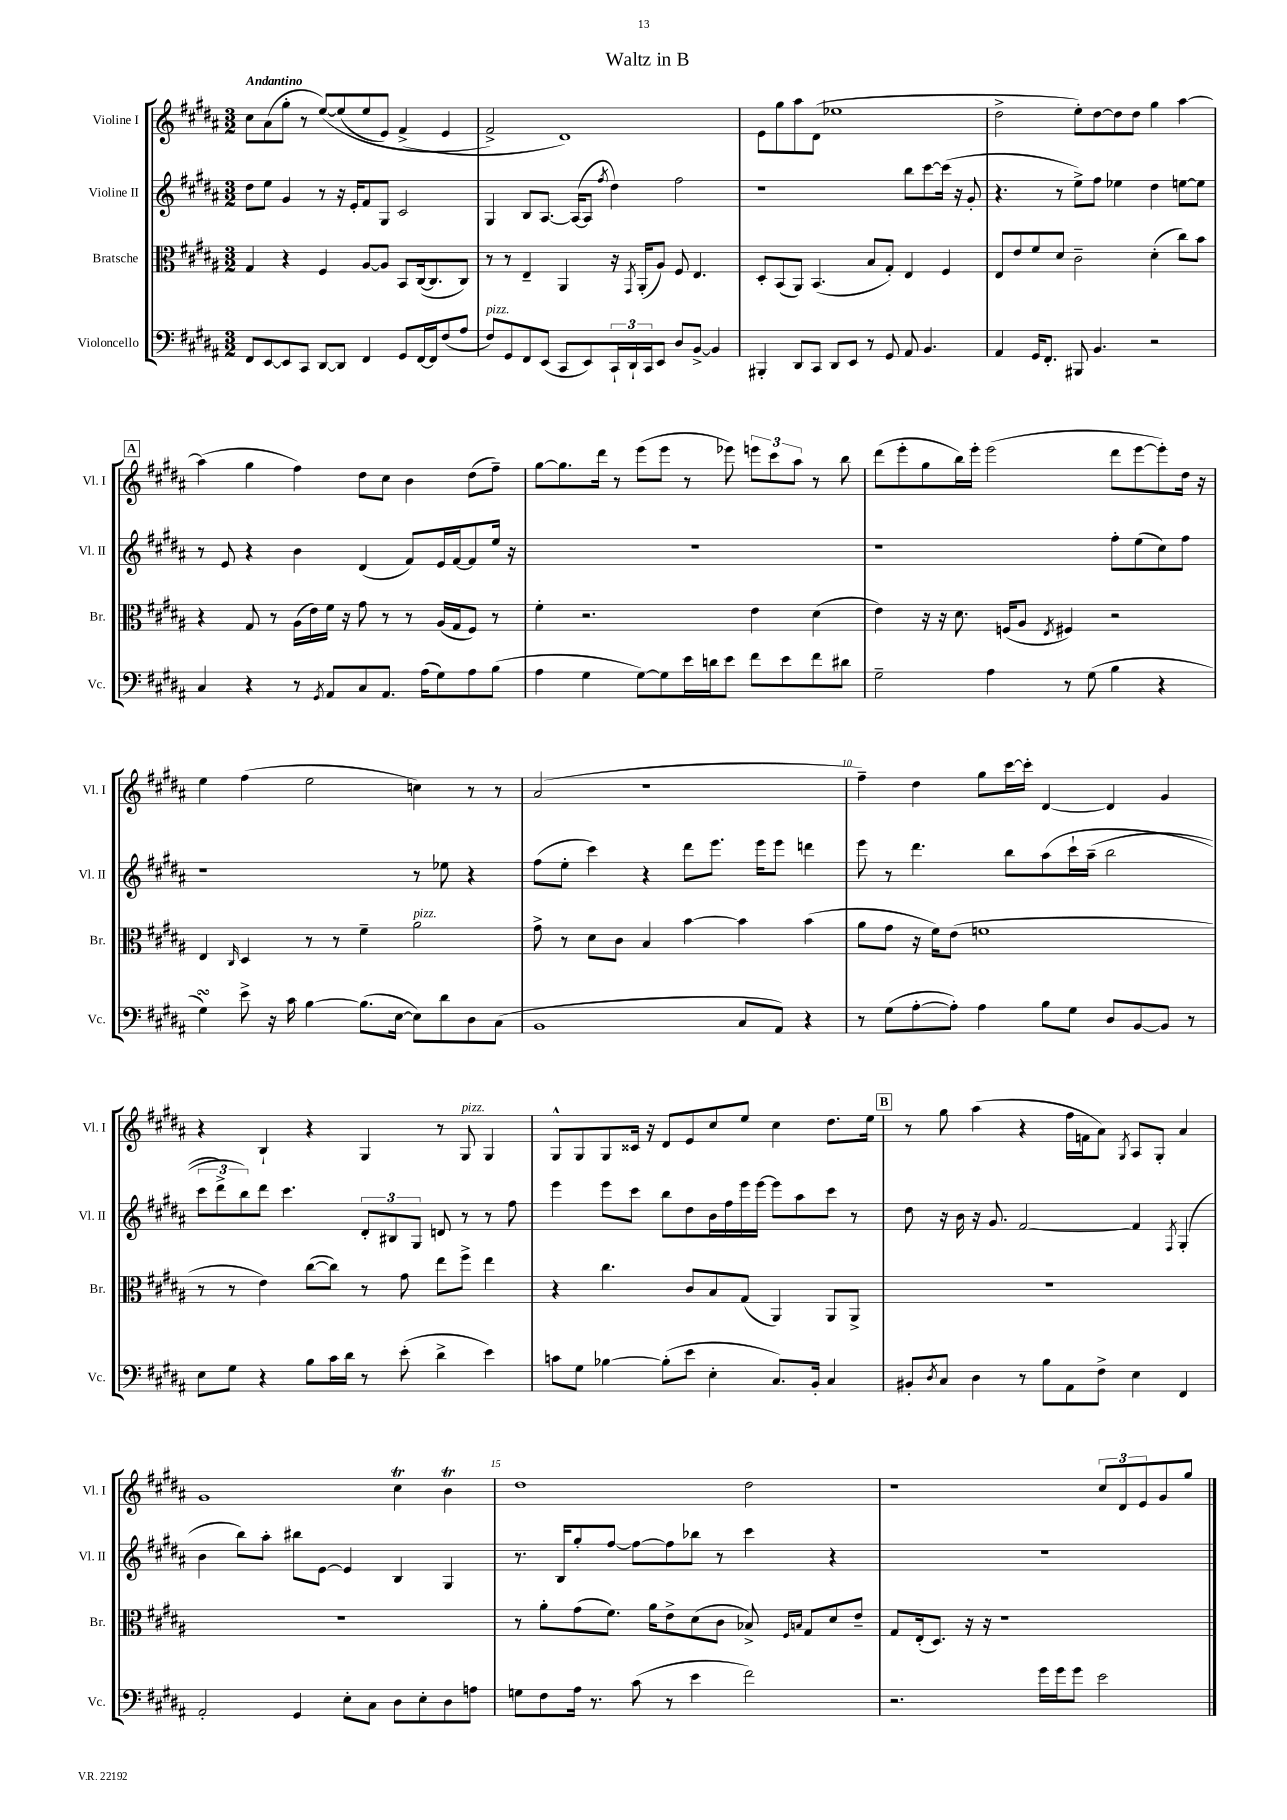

**kern	**kern	**kern	**kern
*staff4	*staff3	*staff2	*staff1
*clefF4	*clefC3	*clefG2	*clefG2
*k[f#c#g#d#a#]	*k[f#c#g#d#a#]	*k[f#c#g#d#a#]	*k[f#c#g#d#a#]
*M3/2	*M3/2	*M3/2	*M3/2
8FF#/L	4G#/	8dd#\L	8cc#\L
[8EE/	.	8ee\J	(8a#\
8EE/]	4r	4g#/	8gg#'\J
8CC#/J	.	.	8r
[8DD#/L	4F#/	8r	&([8ee/L)
8DD#/]J	.	16r	(8ee/]
.	.	16e'/LK	.
4FF#/	[8A#/L	8f#/	8ee/
.	8A#/]J	8G#/J	8e/J)
8GG#/L	8BB/L	2c#/	(4f#^/
[16FF#/L	([16C#/k	.	.
16FF#/]J	8.C#/]	.	.
(8F#/	.	.	4e/
8A#/J	8C#/J)	.	.
=	=	=	=
8F#/L)	8r	4G#/	2f#^/&)
8GG#/	8r	.	.
8FF#/	4E~/	8B/L	.
(8EE/J	.	[8.A#/J	.
8CC#/L	4AA#/	.	1d#)
.	.	(16A#/_LK	.
8EE/)	.	8A#/]J	.
.	.	8qff#/	.
24CC#`/L	16r	4dd#\)	.
24DD#`/	.	.	.
.	8qGG#/	.	.
.	(16AA#'/LK	.	.
24CC#/J	.	.	.
8EE/J	8A#/J)	.	.
8D#/L	8F#/	2ff#\	.
[8BB^/J	4.E/	.	.
4BB/]	.	.	.
=	=	=	=
4BBB#'/	8D#'/L	1r	8e\L
.	(8BB/	.	8gg#\
8DD#/L	8AA#/J)	.	8aa#\
8CC#/J	(4.BB/	.	(8d#\J
8DD#/L	.	.	1ee-
8EE/J	.	.	.
8r	8B/L	.	.
8GG#/	8G#'/J)	.	.
8AA#/	4E/	8bb\L	.
4.BB/	.	[8ccc#\	.
.	4F#/	(16ccc#\]Jk	.
.	.	16r	.
.	.	8g#'/	.
=	=	=	=
4AA#/	8E/L	4.r	2dd#^\
.	8e/	.	.
16GG#/LK	8f#/	.	.
8.FF#'/J	.	.	.
.	8d#/J	8r	.
8BBB#/	2c#~\	8ee^\L)	8ee'\L)
4.BB/	.	8ff#\J	[8dd#\
.	.	4ee-\	8dd#\]
.	.	.	8dd#\J
2r	(4d#'\	4dd#\	4gg#\
.	8cc#\L)	[8ee\L	[4aa#\
.	8b\J	8ee\]J	.
=	=	=	=
4C#/	4r	8r	(4aa#\]
.	.	8e/	.
4r	8G#/	4r	4gg#\
.	8r	.	.
8r	(16A#\LL	4b\	4ff#\)
.	16e\)	.	.
8qGG#/	.	.	.
8AA#/L	16f#\JJ	.	.
.	16r	.	.
8C#/	8g#\	(4d#/	8dd#\L
8.AA#/J	8r	.	8cc#\J
.	8r	8f#/L)	4b\
(16A#\LK	.	.	.
8G#\)	(16A#/LL	16e/L	.
.	16G#/J	[16f#/J	.
8A#\	8F#/J)	8f#/]	(8dd#\L
(8B\J	8r	16ee/Jk	8ff#~\J)
.	.	16r	.
=	=	=	=
4A#\	4f#'\	1.r	[8gg#\L
.	.	.	8.gg#\]
4G#\	2.r	.	.
.	.	.	16ddd#\Jk
.	.	.	8r
[8G#\L)	.	.	(8eee\L
8G#\]	.	.	8eee\J
16e\L	.	.	8r
16d\J	.	.	.
8e\J	.	.	8eee-\)
8f#\L	4e\	.	12eee\L
.	.	.	12ccc#\
8e\	.	.	.
.	.	.	12aa#\J
8f#\	(4d#\	.	8r
8d#\J	.	.	8bb\
=	=	=	=
2G#~\	4e\)	1r	(8ddd#\L
.	.	.	8eee'\
.	16r	.	8gg#\
.	16r	.	.
.	8.d#\	.	16bb\L)
.	.	.	16eee'\JJ
4A#\	.	.	(2eee\
.	(16F/LK	.	.
.	8A#/J	.	.
.	8qE/	.	.
8r	4F#/)	.	.
(8G#\	.	.	.
4B\	2r	8ff#'\L	8ddd#\L
.	.	(8ee\	[8eee\
4r	.	8cc#\)	8eee'\])
.	.	8ff#\J	16dd#\Jk
.	.	.	16r
=	=	=	=
4G#\)	4E/	1r	4ee\
.	16qqC#/	.	.
8e^\	4D#/	.	(4ff#\
16r	.	.	.
16c#\	.	.	.
[4B\	8r	.	2ee\
.	8r	.	.
(8.B\]L	4f#~\	.	.
[16E\Jk	.	.	.
8E\]L)	2a#\	8r	4cc\)
8d#\	.	8ee-\	.
8D#\	.	4r	8r
(8C#\J	.	.	8r
=	=	=	=
1BB	8g#^\	(8ff#\L	(2a#/
.	8r	8ee'\J	.
.	8d#\L	4ccc#\)	.
.	8c#\J	.	.
.	4B/	4r	1r
.	[4b\	8ddd#\L	.
.	.	8.eee\J	.
8C#/L	4b\]	.	.
.	.	16eee\LK	.
8AA#/J)	.	8eee\J	.
4r	(4b\	4ddd\	.
=	=	=	=
8r	8a#\L	8eee\	4ff#~\)
(8G#\L	8g#\J	8r	.
[8A#'\	16r	4.ddd#\	4dd#\
.	16f#\LK)	.	.
8A#'\]J)	(8e\J	.	.
4A#\	1f	.	8gg#\L
.	.	8bb\L	[16ccc#\L
.	.	.	16ccc#'\]JJ
8B\L	.	&(8aa#\	[4d#/
8G#\J	.	16ccc#`\L	.
.	.	(16aa#~\JJ	.
8D#/L	.	2bb\	4d#/]
[8BB/	.	.	.
8BB/]J	.	.	4g#/
8r	.	.	.
=	=	=	=
8E\L	8r	12ccc#\L	4r
.	.	12ddd#^\)	.
8G#\J	8r	.	.
.	.	12bb\&)	.
4r	4e\)	8ddd#\J	4B`/
.	.	4.ccc#\	.
8B\L	([8cc#\L	.	4r
16c#\L	8cc#\]J)	.	.
16d#\JJ	.	.	.
8r	8r	12d#'/L	4G#/
.	.	12B#/	.
(8e'\	8g#\	.	.
.	.	12G#/J	.
4d#^\	8ee\L	8d/	8r
.	8ff#^\J	8r	8G#/
4e\)	4ee\	8r	4G#/
.	.	8ff#\	.
=	=	=	=
8c\L	4r	4eee\	8G#^^/L
8G#\J	.	.	8G#/
[4B-\	4.cc#\	8eee\L	8G#/
.	.	8ccc#\J	16c##/Jk
.	.	.	16r
(8B-'\]L	.	8bb\L	8d#/L
8e\J	8c#/L	8dd#\	8e/
4E'\	8B/	16b\L	8cc#/
.	.	16ff#\	.
.	(8G#/J	16eee\	8ee/J
.	.	[16eee\JJ	.
8.C#/L)	4AA#/)	8eee\]L	4cc#\
.	.	8aa#\	.
16BB'/Jk	.	.	.
4C#/	8AA#/L	8ccc#\J	8.dd#\L
.	8AA#^/J	8r	.
.	.	.	16ee\Jk
=	=	=	=
8BB#'/L	1.r	8dd#\	8r
8qD#/	.	.	.
8C#/J	.	16r	8gg#\
.	.	16b\	.
4D#\	.	16r	(4aa#\
.	.	8.g#/	.
8r	.	[2f#/	4r
8B\L	.	.	.
8AA#\	.	.	16ff#\LL
.	.	.	16f\J
8F#^\J	.	.	8a#\J)
.	.	.	8qG#/
4E\	.	4f#/]	8A#/L
.	.	.	8G#'/J
.	.	8qF#/	.
4FF#/	.	(4G#'/	4a#/
=	=	=	=
2AA#'/	1.r	4b\	1g#
.	.	8bb\L)	.
.	.	8aa#'\J	.
4GG#/	.	8bb#\L	.
.	.	[8e\J	.
8E'\L	.	4e/]	.
8C#\J	.	.	.
8D#\L	.	4B/	4cc#\
8E'\	.	.	.
8D#\	.	4G#/	4b\
8A\J	.	.	.
=	=	=	=
8G\L	8r	8.r	1dd#
8F#\	8a#'\L	.	.
.	.	16B/LK	.
16A#\Jk	(8g#\	8gg#'/	.
8.r	.	.	.
.	8.f#\J)	[8ff#/J	.
(8c#\	.	8ff#\_L	.
.	16a#\LK	.	.
8r	8e^\	8ff#\]	.
4e\	(8d#\	8bb-\J	.
.	8c#\J	8r	.
2f#\)	8B-^/)	4ccc#\	2dd#\
.	16qqF#/LL	.	.
.	16qqB/JJ	.	.
.	8G#/L	.	.
.	8d#/	4r	.
.	8e~/J	.	.
=	=	=	=
2.r	8G#/L	1.r	1r
.	(16E'/k	.	.
.	8.D#/J)	.	.
.	16r	.	.
.	16r	.	.
.	1r	.	.
16g#\LL	.	.	.
16g#\J	.	.	.
8g#\J	.	.	.
2e\	.	.	12cc#/L
.	.	.	12d#/
.	.	.	12e/
.	.	.	8g#/
.	.	.	8gg#/J
==	==	==	==
*-	*-	*-	*-
